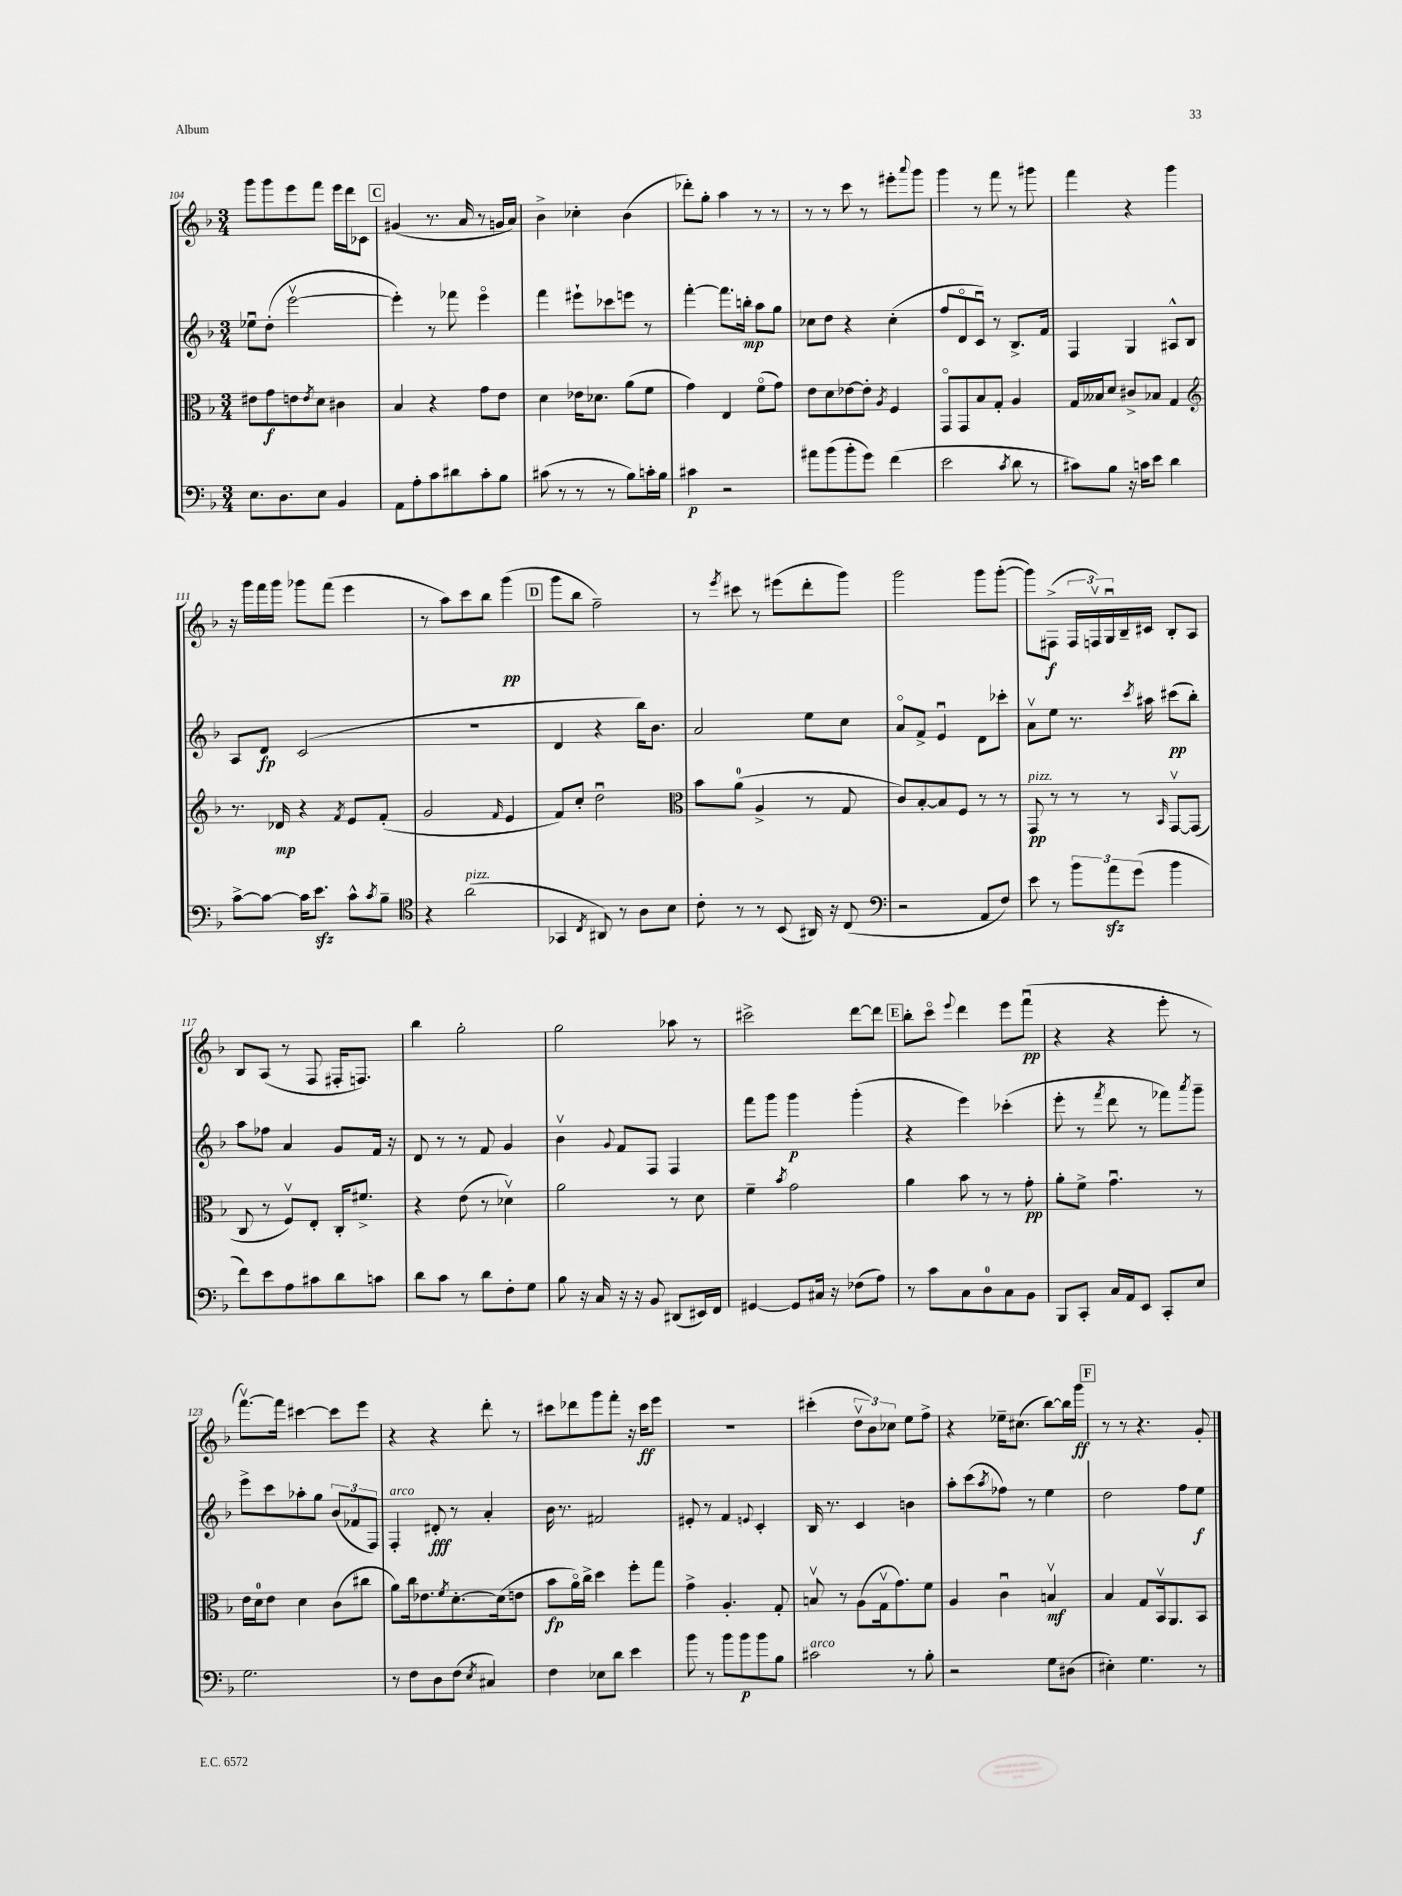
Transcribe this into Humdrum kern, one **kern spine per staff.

**kern	**kern	**kern	**kern
*staff4	*staff3	*staff2	*staff1
*clefF4	*clefC3	*clefG2	*clefG2
*k[b-]	*k[b-]	*k[b-]	*k[b-]
*M3/4	*M3/4	*M3/4	*M3/4
8.E	8e#	8ee-u	8ggg
.	8g	(8dd'	8ggg
8.D	.	.	.
.	8e	[2eeev	8eee
.	8qe	.	.
8E	8d	.	8fff
4BB-	4c#	.	16eee
.	.	.	16ddd
.	.	.	8c-
=	=	=	=
8AA	4B-	4eee'])	(4g#
8A'	.	.	.
8c	4r	8r	8.r
8d#	.	8fff-	.
.	.	.	16a
8c'	8g	4eeeo	8r
8B-	8e	.	16g
.	.	.	16a)
=	=	=	=
(8c#	4d	4fff	4b-^
8r	.	.	.
8r	16e-	8eee#`	4cc-'
.	8.d-	.	.
8r	.	8ccc-	.
8B-)	(8a	8eee	(4b-
16c'	8f	8r	.
16B-	.	.	.
=	=	=	=
4c#	4g)	[4fff'	8ddd-')
.	.	.	8gg'
2r	4E	8.fff]	4aa
.	.	16bb'	.
.	(8fo	8aa	8r
.	8g)	8gg	8r
=	=	=	=
8a#	8e	8cc-	8r
(8b-	8d	8dd	8r
8b-'	[8e-	4r	8ccc
8g)	8e-']	.	8r
.	8qA	.	.
(4f	4F	(4cc-'	8eee#'
.	.	.	8qqaaa
.	.	.	8ggg
=	=	=	=
2e	8GGo	8ff	4ggg
.	8GG	8do	.
.	8B-	8cu)	8r
.	8G'	8r	8fff
8qc	.	.	.
8d	4A	8.B-^	8r
8r	.	.	8ggg#
.	.	16f	.
=	=	=	=
8c#)	16G	4F	4fff
.	16B--	.	.
8B-	8d	.	.
16r	8c#^	4G	4r
16c	.	.	.
8e	8B-	.	.
4d	4G	8A#^^	4ggg
.	.	8B-	.
=	=	=	=
*	*clefG2	*	*
[8c^	8.r	8A	16r
.	.	.	16ggg
8c_	.	8d	16fff
.	16d-	.	16ggg
16c]	4r	(2c	8ggg-
8.e	.	.	.
.	.	.	(8fff
.	8qf	.	.
8c^^	8e	.	4eee
8qc	.	.	.
8B-~	(8f'	.	.
=	=	=	=
*clefC4	*	*	*
4r	2g	2.r	8r
.	.	.	8aa)
(2a	.	.	8ccc
.	.	.	8bb-
.	16qqf	.	.
.	4e	.	(4ggg
=	=	=	=
4GG-	8f)	4d	8ggg
.	8cc'	.	8bb-
8qC	.	.	.
8AA#)	2ddu	4r	2ff~)
8r	.	.	.
8A	.	16bb-)	.
.	.	8.b-	.
8B-	.	.	.
=	=	=	=
*	*clefC3	*	*
8c'	8b-	2a	8r
.	.	.	8qeee
8r	(8a	.	8ccc#
8r	4A^	.	8r
(8BB-	.	.	(8eee#
16AA#)	8r	8ee	8ddd'
16r	.	.	.
(8C	8G	8cc	8ggg)
=	=	=	=
*clefF4	*	*	*
2r	8c)	8ao	2ggg
.	[8B-'	8f^	.
.	8B-]	4eu	.
.	8F	.	.
8AA	8r	8d	8ggg
8F)	8r	8ccc-'	([8ggg'
=	=	=	=
8e	8GG	8av	8ggg])
8r	8r	8ee	(8F#^
12b-	8r	8.r	24F#
.	.	.	24Fv)
12a	.	.	24Gu
.	8r	.	16B-~
(12g	.	.	.
.	.	8qccc	.
.	.	16aa#	16c#
.	16qqBB-	.	.
4b-	[8GGv	(8ccc#	8B-'
.	(8GG]	8bb-')	8A
=	=	=	=
8f)	8C	8aa	8B-
8e	8r	8ff-	(8A
8A	8Fv)	4a	8r
8c#	8E'	.	8F
8d	16C'	8g	16F#'
.	8.f#^	.	8.F)
8c	.	16f	.
.	.	16r	.
=	=	=	=
8d	4r	8d	4bb-
8c	.	8r	.
8r	(8e	8r	2gg'
8d	8r	8f	.
8F'	4d-v)	4g	.
8G	.	.	.
=	=	=	=
8B-	2a	4b-v	2gg
16r	.	.	.
16C	.	.	.
.	.	8qqg	.
16r	.	8f	.
16r	.	.	.
8BB-	.	8F	.
(8DD#	8r	4F	8aa-
16EE#)	8d	.	8r
16FF	.	.	.
=	=	=	=
[4GG#	4f~	8fff	2ccc#^
.	.	8ggg	.
.	8qb-	.	.
8GG#]	2g	4ggg	.
16C#	.	.	.
16r	.	.	.
(8F-	.	(4ggg'	[8ddd
8A)	.	.	8ddd]
=	=	=	=
8r	4a	4r	8bb-'
8c	.	.	8ccco
.	.	.	8qqeee
8C	8b-	4eee)	4ddd
8D	8r	.	.
8C	8r	(4ccc-'	8eee
8BB-	8g'	.	(8fffu
=	=	=	=
8BBB-	8a'	8eee'	4r
8CC'	8f^	8r	.
.	.	8qfff	.
16C	4.gu	8ddd	4r
16AA	.	.	.
8EE	.	8r	.
8CC'	.	8fff-)	8eee'
.	.	8qaaa	.
8E	8r	8ggg~	8r
=	=	=	=
2.G	16e	8eee^	[8.fffv)
.	16d	.	.
.	8e	8ccc	.
.	.	.	16fff]
.	4d	8aa-'	[4ccc#
.	.	8gg	.
.	(8c	(12b-	8ccc#]
.	.	12f-	.
.	8cc#	.	8eee
.	.	12F)	.
=	=	=	=
8r	8a)	4F'	4r
8F	16cc	.	.
.	8.e-	.	.
8D	.	8d#'	4r
.	8qf	.	.
(8F	[8.d'	8r	.
8qE	.	.	.
4C#)	.	4a'	8ddd'
.	(16d]	.	.
.	8e	.	8r
=	=	=	=
4F	8b-	16b-	8ccc#
.	.	8.r	.
.	16ao)	.	8ddd-
.	16cc^	.	.
8E-	4dd	2f#	8ggg
8d	.	.	8fff'
4e	8ff'	.	16r
.	.	.	16ccc#
.	8gg	.	8eee
=	=	=	=
8b-	4g^	8e#'	2.r
8r	.	8r	.
8b-	4.A'	4f	.
8b-	.	.	.
.	.	8qqe	.
8b-	.	4c'	.
8B-	8G'	.	.
=	=	=	=
2c#	8Bv	16B-	(4ccc#'
.	.	8.r	.
.	8r	.	.
.	(8A	4c	12ddv
.	.	.	12b-)
.	16Gv	.	.
.	.	.	12cc-
.	8.g)	.	.
8r	.	4b	8ee
8B-'	8f	.	8ff^
=	=	=	=
2r	4A	8aa'	4r
.	.	(8ccc	.
.	.	8qaa	.
.	4cu	8ff-)	16ee-~
.	.	.	(8.cc#
.	.	8r	.
8G	4Bv	4ee	[8bb-)
(8D#	.	.	16bb-]
.	.	.	16ggg
=	=	=	=
4E#')	4B-	2dd	8r
.	.	.	8r
4.G	8G	.	4.r
.	16BB-v	.	.
.	8.AA	.	.
.	.	8ff	.
8r	8BB-	8ee	8g'
==	==	==	==
*-	*-	*-	*-
